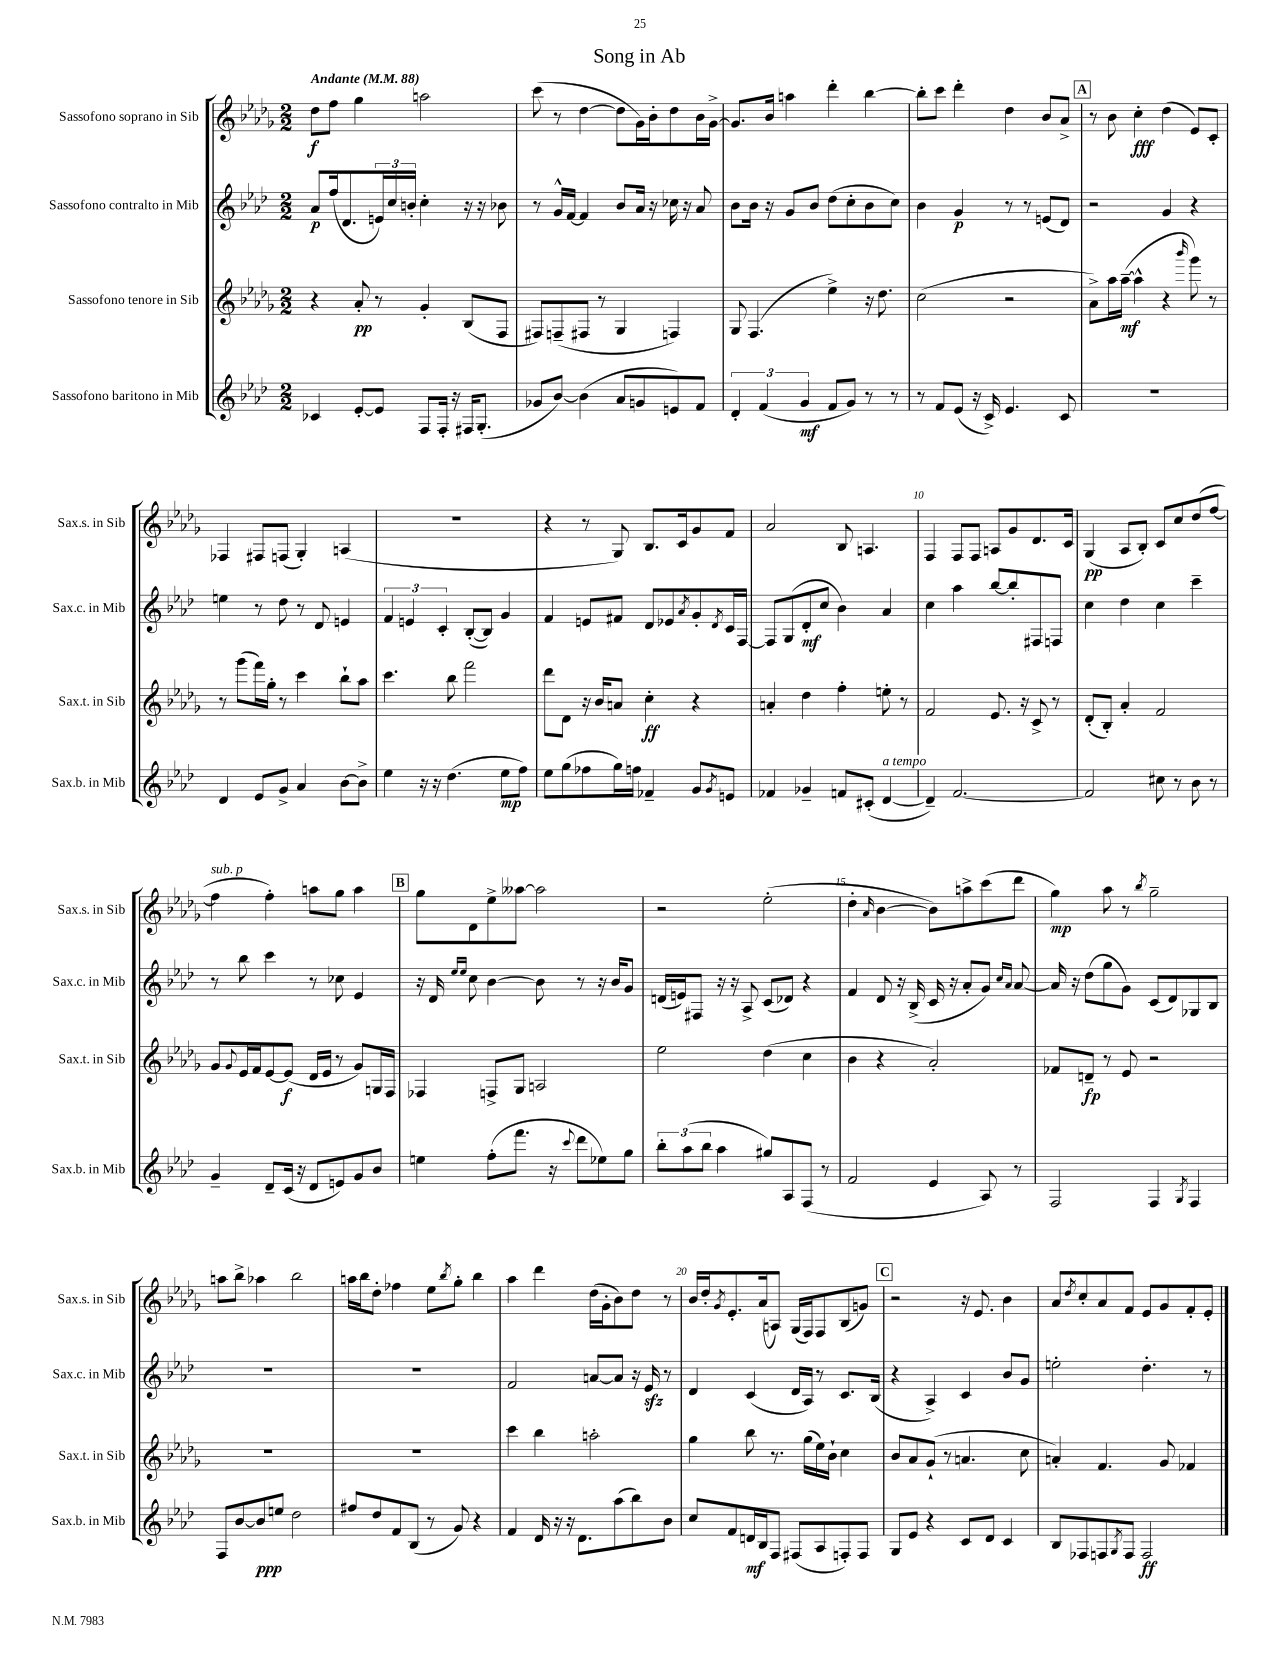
\header { title = "Song in Ab" }
<<
\new StaffGroup <<
\new Staff = "s0" \with { instrumentName = "Sassofono soprano in Sib" shortInstrumentName = "Sax.s. in Sib" } {
    \clef treble \key des \major \numericTimeSignature \time 2/2 \tempo "Andante" 4 = 88
    des''8\f f''8 ges''4 a''2 |
    c'''8( r8 des''4~ des''8 ges'16) bes'16-. des''8 bes'16 ges'16~-> |
    ges'8. bes'16 a''4 des'''4-. bes''4~ |
    bes''8-. c'''8 des'''4-. des''4 bes'8 aes'8-> |
    \mark \markup { \box "A" } r8 bes'8 c''4-.\fff des''4( ees'8) c'8-. |
    fes4 fis8 f8( ges4-.) a4( |
    R1 |
    r4 r8 ges8) bes8. c'16 ges'8 f'8 |
    aes'2 bes8 a4. |
    f4 f8 f8 a8 ges'8 des'8. c'16 |
    ges4\pp( aes8 bes8-.) c'8 c''8 des''8( f''8~ |
    f''4^\markup { \italic "sub. p" } f''4-.) a''8 ges''8 a''4 |
    \mark \markup { \box "B" } ges''8 des'8 ees''8-> aeses''8~ aeses''2 |
    r2 ees''2-.( |
    des''4-. \grace { aes'16 } bes'4~ bes'8) a''8-> c'''8( des'''8 |
    ges''4\mp) aes''8 r8 \acciaccatura { bes''8 } ges''2-- |
    a''8 bes''8-> aes''4 bes''2 |
    a''16 bes''16 des''8-. fes''4 ees''8 \acciaccatura { bes''8 } ges''8-. bes''4 |
    aes''4 des'''4 des''16( ges'16-. bes'8) des''8 r8 |
    bes'16 des''16-. \acciaccatura { ges'8 } ees'8.-. aes'16( a8) ges16( f16) f8 bes8( g'8) |
    \mark \markup { \box "C" } r2 r16 ees'8. bes'4 |
    aes'8 \acciaccatura { des''8 } c''8-. aes'8 f'8 ees'8 ges'8 f'8-. ees'8-. \bar "|." |
}
\new Staff = "s1" \with { instrumentName = "Sassofono contralto in Mib" shortInstrumentName = "Sax.c. in Mib" } {
    \clef treble \key aes \major \numericTimeSignature \time 2/2
    aes'8\p f''16( des'8. \tuplet 3/2 { e'16) c''16 b'16-. } c''4-. r16 r16 bes'8 |
    r8 g'16-^ f'16~ f'4 bes'8 aes'16 r16 ces''16 r16 aes'8 |
    bes'8 bes'16 r16 g'8 bes'8 des''8( c''8-. bes'8 c''8) |
    bes'4 g'4\p r8 r8 e'8( des'8) |
    \mark \markup { \box "A" } r2 g'4 r4 |
    e''4 r8 des''8 r8 des'8 e'4 |
    \tuplet 3/2 { f'4 e'4 c'4-. } bes8~-.( bes8) g'4 |
    f'4 e'8 fis'8 des'8 ees'8 \acciaccatura { aes'8 } g'8-. \acciaccatura { des'8 } c'16 f16~ |
    f8 g8( des'8-.\mf c''8 bes'4) aes'4 |
    c''4 aes''4 bes''8~ bes''8-. fis8 f8 |
    c''4 des''4 c''4 c'''4-- |
    r8 bes''8 c'''4 r8 ces''8 ees'4 |
    \mark \markup { \box "B" } r16 des'16 \grace { ees''16 ees''16 } c''8 bes'4~ bes'8 r8 r16 bes'16 g'8 |
    d'16( e'16) fis8 r16 r16 aes8-> c'8( des'8) r4 |
    f'4 des'8 r16 bes16->( c'16 r16 aes'8-. g'8) \grace { c''16 aes'16 } aes'8~ |
    aes'16 r16 des''8( g''8 g'8) c'8( des'8) ges8 bes8 |
    R1 |
    R1 |
    f'2 a'8~ a'8 r16 ees'16\sfz r8 |
    des'4 c'4( des'16 aes16) r8 c'8. bes16( |
    \mark \markup { \box "C" } r4 aes4->) c'4 bes'8 g'8 |
    e''2-. des''4.-. r8 \bar "|." |
}
\new Staff = "s2" \with { instrumentName = "Sassofono tenore in Sib" shortInstrumentName = "Sax.t. in Sib" } {
    \clef treble \key des \major \numericTimeSignature \time 2/2
    r4 aes'8-.\pp r8 ges'4-. bes8( f8 |
    fis8) f8--( fis8 r8 ges4 f4) |
    ges8 f4.( ees''4->) r16 des''8. |
    c''2( r2 |
    \mark \markup { \box "A" } aes'8->) aes''16 aes''16~--\mf( aes''4-^ r4 \grace { bes'''16 } ges'''8) r8 |
    r8 ges'''8( f'''16) ges''16-. r8 c'''4 bes''8-! aes''8 |
    c'''4. bes''8 f'''2 |
    des'''8 des'8 r16 bes'16 a'8 c''4-.\ff r4 |
    a'4-. des''4 f''4-. e''8-. r8 |
    f'2 ees'8. r16 c'8-> r8 |
    des'8-.( bes8-.) aes'4-. f'2 |
    ges'8 \appoggiatura { ges'8 } ees'16 f'16 ees'8~ ees'8\f( des'16 ees'16 r8 ges'8) g16 f16 |
    \mark \markup { \box "B" } fes4 f8-> ges8 a2 |
    ees''2 des''4( c''4 |
    bes'4 r4 aes'2-.) |
    fes'8 d'8--\fp r8 ees'8 r2 |
    R1 |
    R1 |
    c'''4 bes''4 a''2-. |
    ges''4 bes''8 r8. ges''16( ees''16) bes'16-! c''4 |
    \mark \markup { \box "C" } bes'8 aes'8 ges'8-!( r8 a'4. c''8 |
    a'4-.) f'4. ges'8 fes'4 \bar "|." |
}
\new Staff = "s3" \with { instrumentName = "Sassofono baritono in Mib" shortInstrumentName = "Sax.b. in Mib" } {
    \clef treble \key aes \major \numericTimeSignature \time 2/2
    ces'4 ees'8~-. ees'8 f8 f16-. r16 fis16 g8.-.( |
    ges'8 bes'8~) bes'4( aes'8 g'8 e'8) f'8 |
    \tuplet 3/2 { des'4-. f'4( g'4\mf } f'8 g'8) r8 r8 |
    r8 f'8 ees'8( r16 c'16->) ees'4. c'8 |
    \mark \markup { \box "A" } R1 |
    des'4 ees'8 g'8-> aes'4 bes'8~ bes'8-> |
    ees''4 r16 r16 des''4.( ees''8\mp f''8) |
    ees''8 g''8( fes''8 g''16) f''16 fes'4-- g'8 \acciaccatura { g'8 } e'8 |
    fes'4 ges'4-- f'8 cis'8-.( des'4~^\markup { \italic "a tempo" } |
    des'4--) f'2.~ |
    f'2 cis''8 r8 bes'8 r8 |
    g'4-- des'8-- c'16( r16 des'8 e'8) g'8 bes'8 |
    \mark \markup { \box "B" } e''4 f''8-.( f'''8. r16 \appoggiatura { c'''8 } des'''8 ees''8) g''8 |
    \tuplet 3/2 { bes''8-. aes''8( bes''8 } aes''4 gis''8) aes8 f8( r8 |
    f'2 ees'4 aes8) r8 |
    f2 f4 \acciaccatura { g8 } f4 |
    f8 bes'8~ bes'8\ppp e''8 des''2 |
    fis''8 des''8 f'8 bes8( r8 g'8) r4 |
    f'4 des'16 r16 r16 des'8. aes''8( bes''8) bes'8 |
    c''8 f'8 d'16\mf bes16 f8 fis8( aes8 f8-.) f8 |
    \mark \markup { \box "C" } g8 ees'8 r4 c'8 des'8 c'4 |
    bes8 fes8 f8 \acciaccatura { g8 } f8 f2\ff \bar "|." |
}
>>
>>
\layout { \context { \Score \override BarNumber.break-visibility = ##(#f #t #t) barNumberVisibility = #(every-nth-bar-number-visible 5) } }
